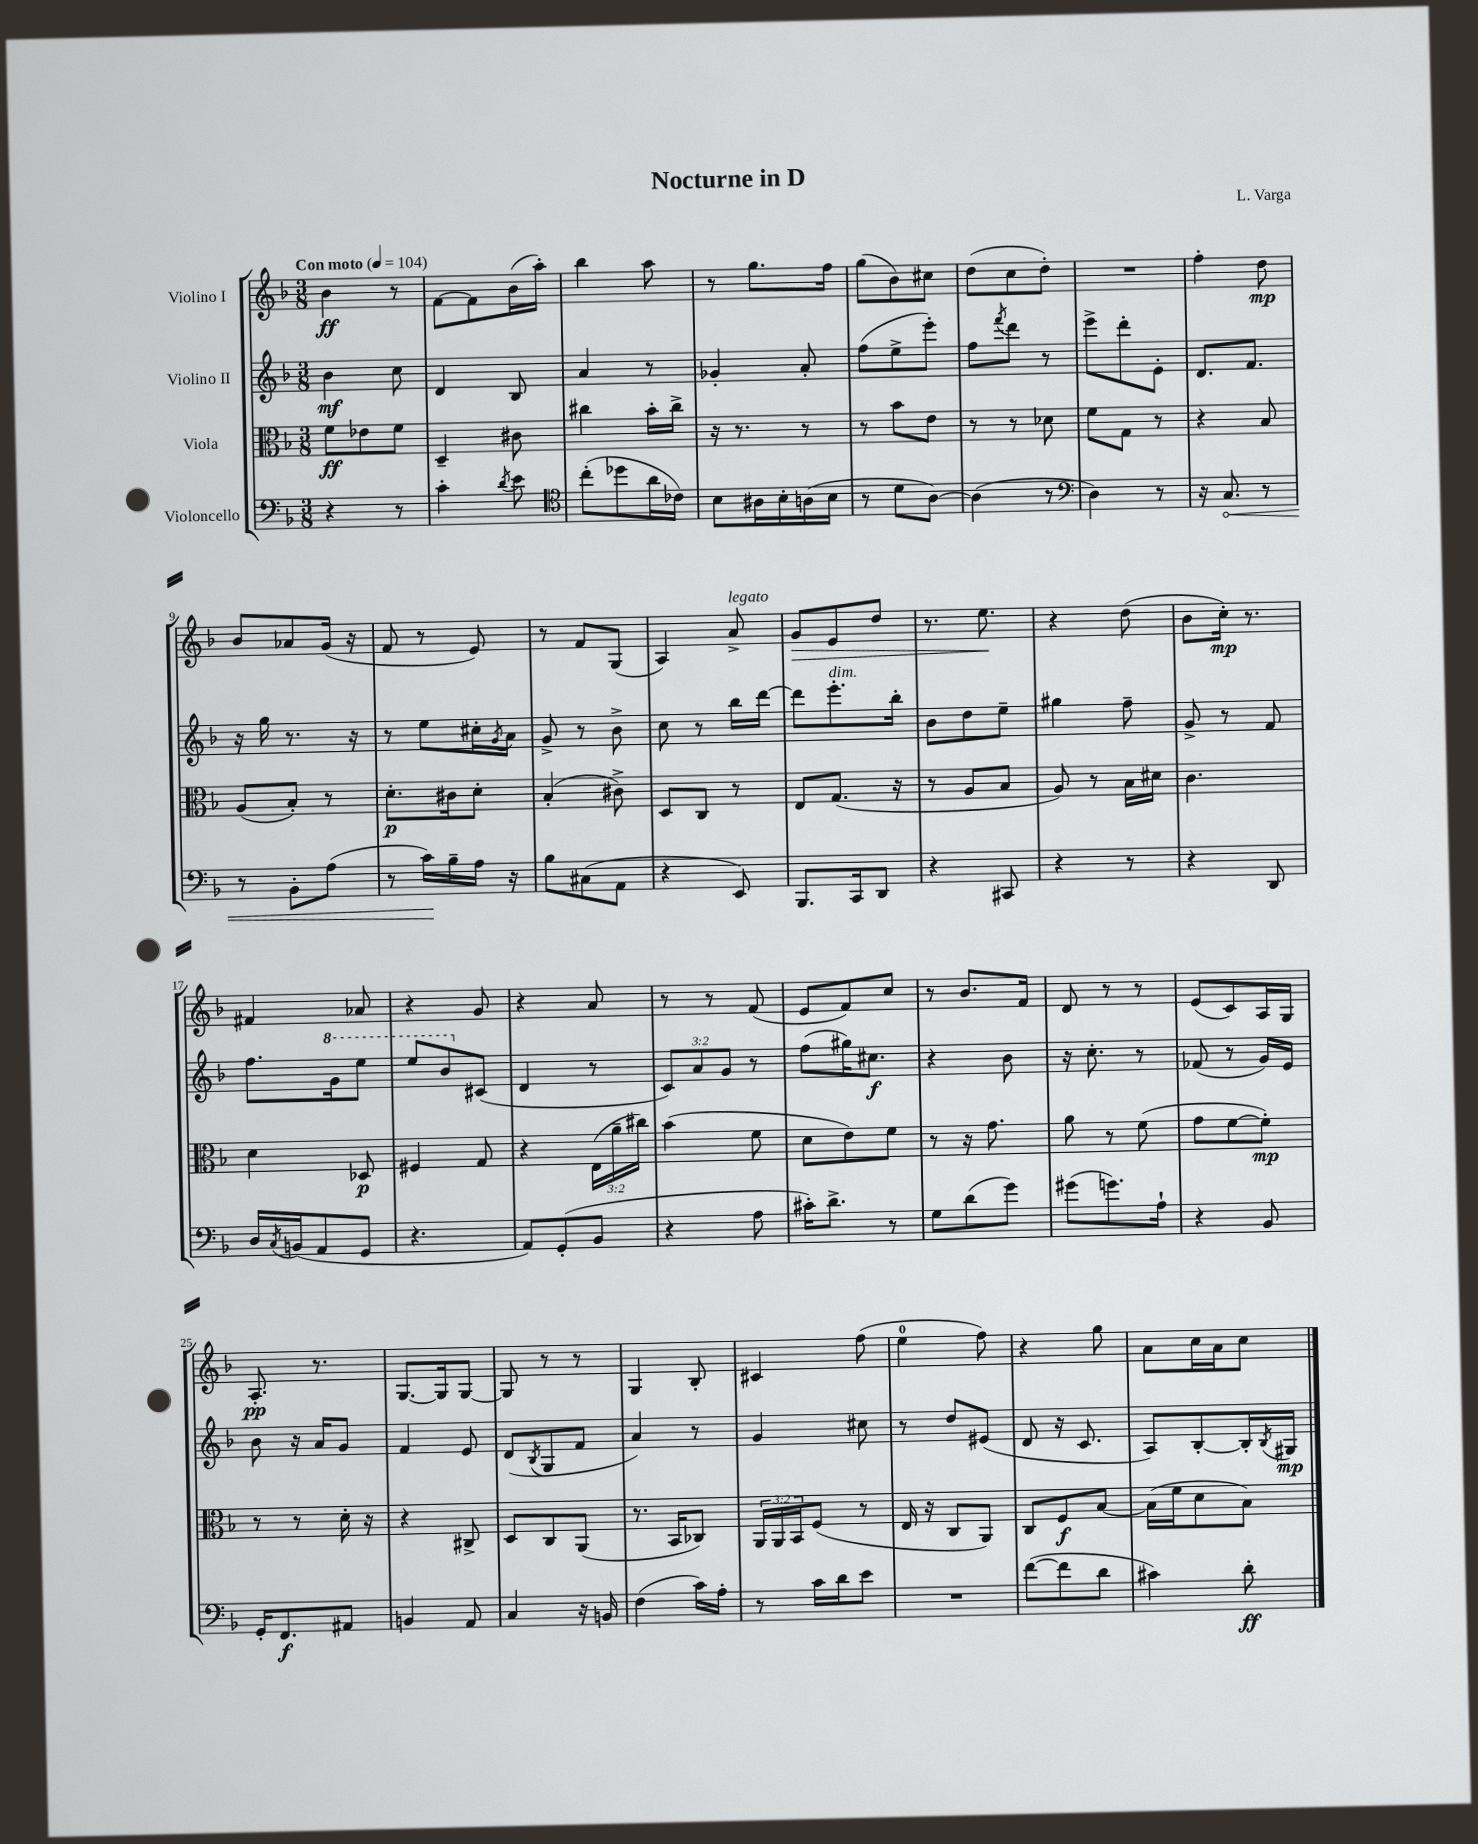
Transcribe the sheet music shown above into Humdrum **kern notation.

**kern	**kern	**kern	**kern
*staff4	*staff3	*staff2	*staff1
*clefF4	*clefC3	*clefG2	*clefG2
*k[b-]	*k[b-]	*k[b-]	*k[b-]
*M3/8	*M3/8	*M3/8	*M3/8
*MM104	*MM104	*MM104	*MM104
4r	8f\L	4b-\	4b-\
.	8e-\	.	.
8r	8f\J	8cc\	8r
=	=	=	=
4c'\	4D~/	4d/	[8f\L
.	.	.	8f\]
8qd/	.	.	.
8e\	8c#\	8B-/	(16b-\L
.	.	.	16aa'\JJ)
=	=	=	=
*clefC4	*	*	*
(8cc'\L	4cc#\	4a/	4bb-\
8dd-\	.	.	.
16a\L	16b-'\LL	8r	8aa\
16c-\JJ)	16cc#^\JJ	.	.
=	=	=	=
8B-\L	16r	4g-'/	8r
.	8.r	.	.
16A#\L	.	.	8.gg\L
16B-'\	.	.	.
(16A\	8r	8a'/	.
16B-\JJ	.	.	16ff\Jk
=	=	=	=
8r	8r	(8ff\L	(8gg\L
8d\L	8b-\L	8ee^\	8b-\)
[8A\J)	8e\J	8eee'\J)	8cc#\J
=	=	=	=
(4A\]	8r	8ff\L	(8dd\L
.	.	8qfff/	.
.	8r	8ddd\J	8cc\
8r	8d-\	8r	8dd'\J)
=	=	=	=
*clefF4	*	*	*
4D\)	8f\L	8eee^\L	4.r
.	8G\J	8ddd'\	.
8r	8r	8e'\J	.
=	=	=	=
16r	4r	8.d/L	4ff'\
8.C/	.	.	.
.	.	8.f/J	.
8r	8B-/	.	8dd\
=	=	=	=
8r	(8A/L	16r	8b-/L
.	.	16gg\	.
8BB-'\L	8B-'/J)	8.r	8a-/
(8A\J	8r	.	(16g/Jk
.	.	16r	16r
=	=	=	=
8r	8.d'\L	8r	8f/
16c\LL)	.	8ee\L	8r
16B-~\	16c#\k	.	.
16A\JJ	8d'\J	16cc#'\L	8e/)
.	.	8qg/	.
16r	.	16a\JJ	.
=	=	=	=
8B-\L	(4B-'/	8g^/	8r
(8C#\	.	8r	8f/L
8AA\J	8c#^\)	8b-^\	(8G/J
=	=	=	=
4r	8D/L	8cc\	4A/)
.	8C/J	8r	.
8EE/)	8r	16bb-\LL	8a^/
.	.	[16ddd\JJ	.
=	=	=	=
8.BBB-/L	8E/L	8ddd\]L	8g/L
.	(8.G/J	8.eee'\	8e/
16CC/k	.	.	.
8DD/J	.	.	8dd/J
.	16r	16bb-'\Jk	.
=	=	=	=
4r	8r	8b-\L	8.r
.	8A/L	8dd\	.
.	.	.	8.ee\
8CC#/	8B-/J	8ee~\J	.
=	=	=	=
4r	8A/)	4gg#\	4r
.	8r	.	.
8r	16B-\LL	8ff~\	(8dd\
.	16d#\JJ	.	.
=	=	=	=
4r	4.c\	8g^/	8b-\L
.	.	8r	16cc'\Jk)
.	.	.	8.r
8DD/	.	8f/	.
=	=	=	=
16D/LL	4d\	8.ff\L	4f#/
8qC/	.	.	.
(16BB/J	.	.	.
8AA/	.	.	.
.	.	16gg\k	.
8GG/J	8D-/	8eee\J	8a-/
=	=	=	=
4.r	4F#/	8eee/L	4r
.	.	8bb-/	.
.	8G/	(8c#/J	8g/
=	=	=	=
8AA/L)	4r	4d/	4r
(8GG'/	.	.	.
8BB-/J	(24E\LL	8r	8a/
.	24a~\	.	.
.	24cc#\JJ)	.	.
=	=	=	=
4r	(4b-\	12c/L)	8r
.	.	12a/	.
.	.	.	8r
.	.	12g/J	.
8A\	8f\	8r	(8f/
=	=	=	=
16c#'\LK)	8d\L	(8ff\L	8e/L
8.d^\J	.	.	.
.	8e\)	16gg#\K)	8f/)
.	.	8.cc#\J	.
8r	8f\J	.	8cc/J
=	=	=	=
8G\L	8r	4r	8r
(8d\	16r	.	8.b-/L
.	8.g\	.	.
8g\J)	.	8b-\	.
.	.	.	16f/Jk
=	=	=	=
(8g#\L	8a\	16r	8d/
.	.	8.cc'\	.
8.g\)	8r	.	8r
.	(8f\	8r	8r
16A`\Jk	.	.	.
=	=	=	=
4r	8g\L	(8f-/	(8e/L
.	[8f\	8r	8c/)
8BB-/	8f'\]J)	16g/LL)	16A/L
.	.	16e/JJ	16G/JJ
=	=	=	=
16GG'/LK	8r	8b-\	8.A'/
8.FF/	.	.	.
.	8r	16r	.
.	.	16a/LK	8.r
8AA#/J	16d'\	8g/J	.
.	16r	.	.
=	=	=	=
4BB/	4r	4f/	[8.G/L
.	.	.	16G/]k
8AA/	8C#^/	8e/	[8G/J
=	=	=	=
4C/	8D/L	(8d/L	8G/]
.	.	8qB-/	.
.	8C/	8G/	8r
16r	(8AA/J	8f/J	8r
16BB/	.	.	.
=	=	=	=
(4F\	8.r	4a/)	4G/
.	16BB-/LK	.	.
16c\LL)	8C-/J)	8r	8B-'/
16A'\JJ	.	.	.
=	=	=	=
8r	24AA/LL	4g/	4c#/
.	24AA/	.	.
.	24BB-/J	.	.
16c\LL	(8F/J	.	.
16d\J	.	.	.
8e\J	8r	8cc#\	(8ff\
=	=	=	=
4.r	16E/	8r	4ee\
.	16r	.	.
.	8C/L	8dd/L	.
.	8AA/J)	(8e#/J	8ff\)
=	=	=	=
([8f\L	8C/L	8d/	4r
8f\]	8F/	16r	.
.	.	8.c/	.
8d\J	[8B-/J	.	8gg\
=	=	=	=
4c#\)	(16B-\]LL	8A/L)	8a\L
.	16f\J	.	.
.	8d\	[8B-'/	16cc\L
.	.	.	16a\J
8d'\	8B-\J)	16B-'/]L	8cc\J
.	.	8qB-/	.
.	.	16G#/JJ	.
==	==	==	==
*-	*-	*-	*-
